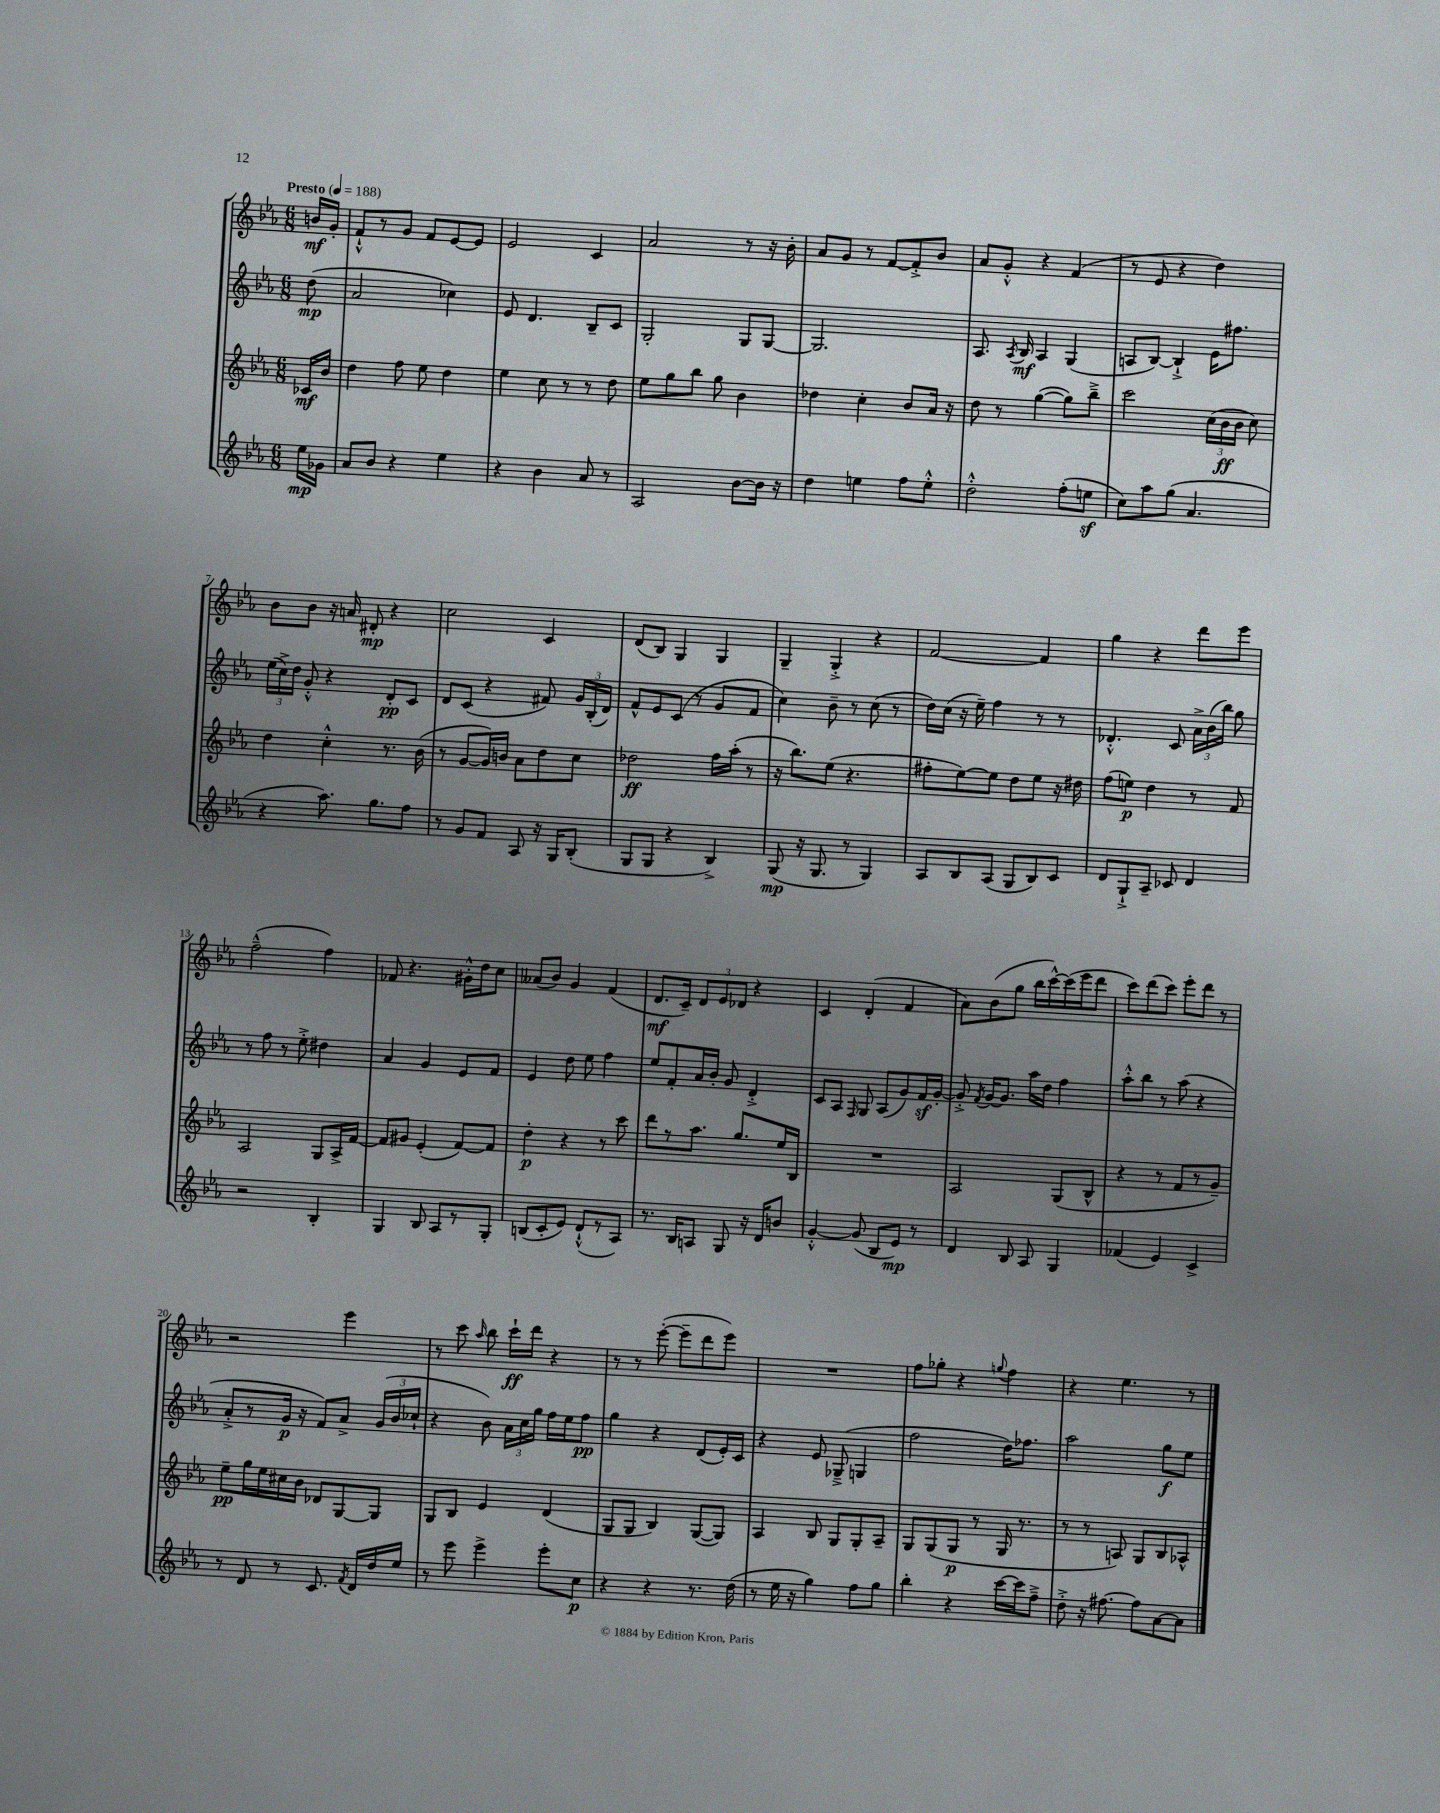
<<
\new StaffGroup <<
\new Staff = "s0" {
    \clef treble \key ees \major \numericTimeSignature \time 6/8 \partial 8 \tempo "Presto" 4 = 188
    \autoBeamOff b'16[\mf g'16]-. |
    f'8[-!-^ r8 g'8] f'8[ ees'8~ ees'8] |
    ees'2 c'4 |
    aes'2 r8 r16 bes'16-. |
    aes'8[ g'8] r8 f'8[~ f'8-.-> bes'8] |
    aes'8[ g'8]-.-^ r4 f'4( |
    r8 ees'8 r4 d''4) |
    bes'8[ bes'8] r16 a'16 dis'8-.\mp r4 |
    c''2 c'4 |
    d'8[( bes8]) g4 g4 |
    g4-- g4-.-> r4 |
    f'2~ f'4 |
    g''4 r4 d'''8[ ees'''8] |
    f''2---^( f''4) |
    fes'8 r4. gis'16[-.-^ d''16 c''8] |
    aeses'8[( bes'8]) g'4 f'4( |
    d'8.[\mf c'16]--) \tuplet 3/2 { d'8[ ees'8 des'8] } r4 |
    c'4 d'4-.( f'4 |
    aes'8[) bes'8( g''8] bes''16[ c'''16~-^) c'''16( ees'''16 d'''8] |
    c'''8[) d'''8( c'''8]) ees'''8[-. d'''8] r8 |
    r2 ees'''4 |
    r8 c'''8 \grace { aes''16 } bes''8 c'''16[-!\ff d'''16] r4 |
    r8 r8 ees'''8~-.( ees'''8[-- d'''8 ees'''8]) |
    R2. |
    f''8[ ges''8]-. r4 \appoggiatura { g''8 } f''4 |
    r4 ees''4. r8 \bar "|." |
}
\new Staff = "s1" {
    \clef treble \key ees \major \numericTimeSignature \time 6/8 \partial 8
    \autoBeamOff d''8\mp( |
    aes'2 ces''4) |
    ees'8 d'4. bes8[-- c'8] |
    g2-. g8[ g8]~ |
    g2. |
    aes8. \acciaccatura { aes8 } bes16\mf aes4 g4( |
    a8[ bes8]~) bes4-!-> ees'16[ fis''8.] |
    \tuplet 3/2 { ees''16[( c''16->) d''16] } g'8-.-^ r4 d'8[-.\pp c'8] |
    d'8[ c'8]( r4 fis'8) \tuplet 3/2 { g'16[ bes16-.( d'16]) } |
    f'8[-^ ees'8 c'8]( r8 g'8[ f'8] |
    c''4) bes'8-- r8 c''8( r8 |
    d''16[) c''16]( r16 ees''16--) f''4 r8 r8 |
    des'4.-.-^ c'8 \tuplet 3/2 { aes'16[-> bes'16( bes''16]) } g''8 |
    r8 f''8 r8 ees''8-.-> dis''4 |
    aes'4 g'4 ees'8[ f'8] |
    ees'4 d''8 ees''8 f''4 |
    ees''8[ f'8-. aes'16 bes'16]-. g'8 d'4-.-> |
    c'8[ aes8] \grace { f16 } g8 aes8[( g'8) f'16\sf g'16]~-. |
    g'8-.-> \acciaccatura { f'8 } g'16[~ g'8.] aes''16[ d''16] f''4 |
    aes''8[-.-^ bes''8] r8 aes''8( r4 |
    aes'8[-.-> r8 g'16]\p r16 f'8[) aes'8]-> \tuplet 3/2 { g'16[( bes'16 ces''16]-! } |
    r4 bes'8) \tuplet 3/2 { aes'16[ c''16 g''16] } f''16[ ees''16 f''8]\pp |
    g''4 r4 d'8[( ees'16-.) c'16] |
    r4 ees'8 ges8--->( g4 |
    f''2 d''16[) fes''8.] |
    aes''2 g''8[\f ees''8] \bar "|." |
}
\new Staff = "s2" {
    \clef treble \key ees \major \numericTimeSignature \time 6/8 \partial 8
    \autoBeamOff ces'16[\mf bes'16] |
    d''4 f''8 ees''8 d''4 |
    ees''4 c''8 r8 r8 d''8 |
    ees''8[ g''8 bes''8] g''8 bes'4 |
    des''4 c''4-. bes'8[ aes'16] r16 |
    d''8 r8 g''4~( g''8[) bes''8]---> |
    c'''2 \tuplet 3/2 { c''16[( bes'16\ff bes'16] } c''8) |
    d''4 c''4-.-^ r8. bes'16( |
    r8 g'8[~ g'16) b'16] aes'8[ d''8 c''8] |
    des''2\ff f''16[ aes''16]-.( r8 |
    r16 bes''8.[) ees''8]( r4. |
    fis''8[-. ees''8~) ees''8] d''8[ ees''8] r16 dis''16 |
    f''8[( e''8]\p) d''4 r8 f'8 |
    aes2 g8[ aes16-> f'16]~ |
    f'8[ gis'8] ees'4-.( f'8[~) f'8] |
    d''4-.\p r4 r8 c'''8 |
    d'''8[ r8 aes''8.] g''8.[ ees''16 bes16] |
    R2. |
    aes2 g8[( bes8]-^ |
    r4 r8 f'8[ r8 g'8]--) |
    ees''8[--\pp g''16 ees''16 cis''16 bes'16] des'8[ g8~ g8] |
    g8[ bes8] ees'4 d'4( |
    g8[ g8] bes4) g8[~( g8]) |
    aes4 bes8 g8[ g8-. aes8]-- |
    g8[ g8( g8]\p r8 g16 r8. |
    r8 r8 a8) g8[ bes8 aes8]-^ \bar "|." |
}
\new Staff = "s3" {
    \clef treble \key ees \major \numericTimeSignature \time 6/8 \partial 8
    \autoBeamOff ees''16[\mp ges'16] |
    aes'8[ bes'8] r4 ees''4 |
    r4 bes'4 aes'8 r8 |
    aes2 bes'8[~ bes'16] r16 |
    d''4 e''4 f''8[ e''8]-.-^ |
    d''2-.-^ f''8[-.( e''8]\sf |
    c''8[) aes''8 g''8]( aes'4. |
    r4 aes''8.) g''8.[ f''8] |
    r8 g'8[ f'8] aes8 r16 g16[ bes8]-.( |
    g8[ g8] r4 bes4->) |
    g8\mp( r16 g8. r8 g4) |
    aes8[ bes8 aes8]( g8[ bes8) c'8] |
    d'8[ g8-!-> aes8]-- ces'8 d'4 |
    r2 bes4-. |
    g4 bes8 aes8[ r8 g8]-. |
    b8[( c'8-. ees'8]) d'8[-!-^( r8 aes8]) |
    r8. bes16[ a8] g8 r16 d'16[ b'8] |
    g'4~-.-^ g'8( bes8[ ees'8]\mp) r8 |
    d'4 bes8 aes8 g4 |
    fes'4( ees'4) c'4-> |
    r8 d'8 r8 c'8. \acciaccatura { f'8 } d'16[ d''16 ees''16] |
    r8 ees'''8 ees'''4-> ees'''8[-. c''8]\p |
    r4 r4 r8. d''16( |
    r8 ees''16 r16 g''4) f''8[ g''8] |
    bes''4-. r4 c'''16[~ c'''16 f''8]---> |
    d''8-.-> r16 fis''8.~ fis''8[ aes'8~ aes'8] \bar "|." |
}
>>
>>
